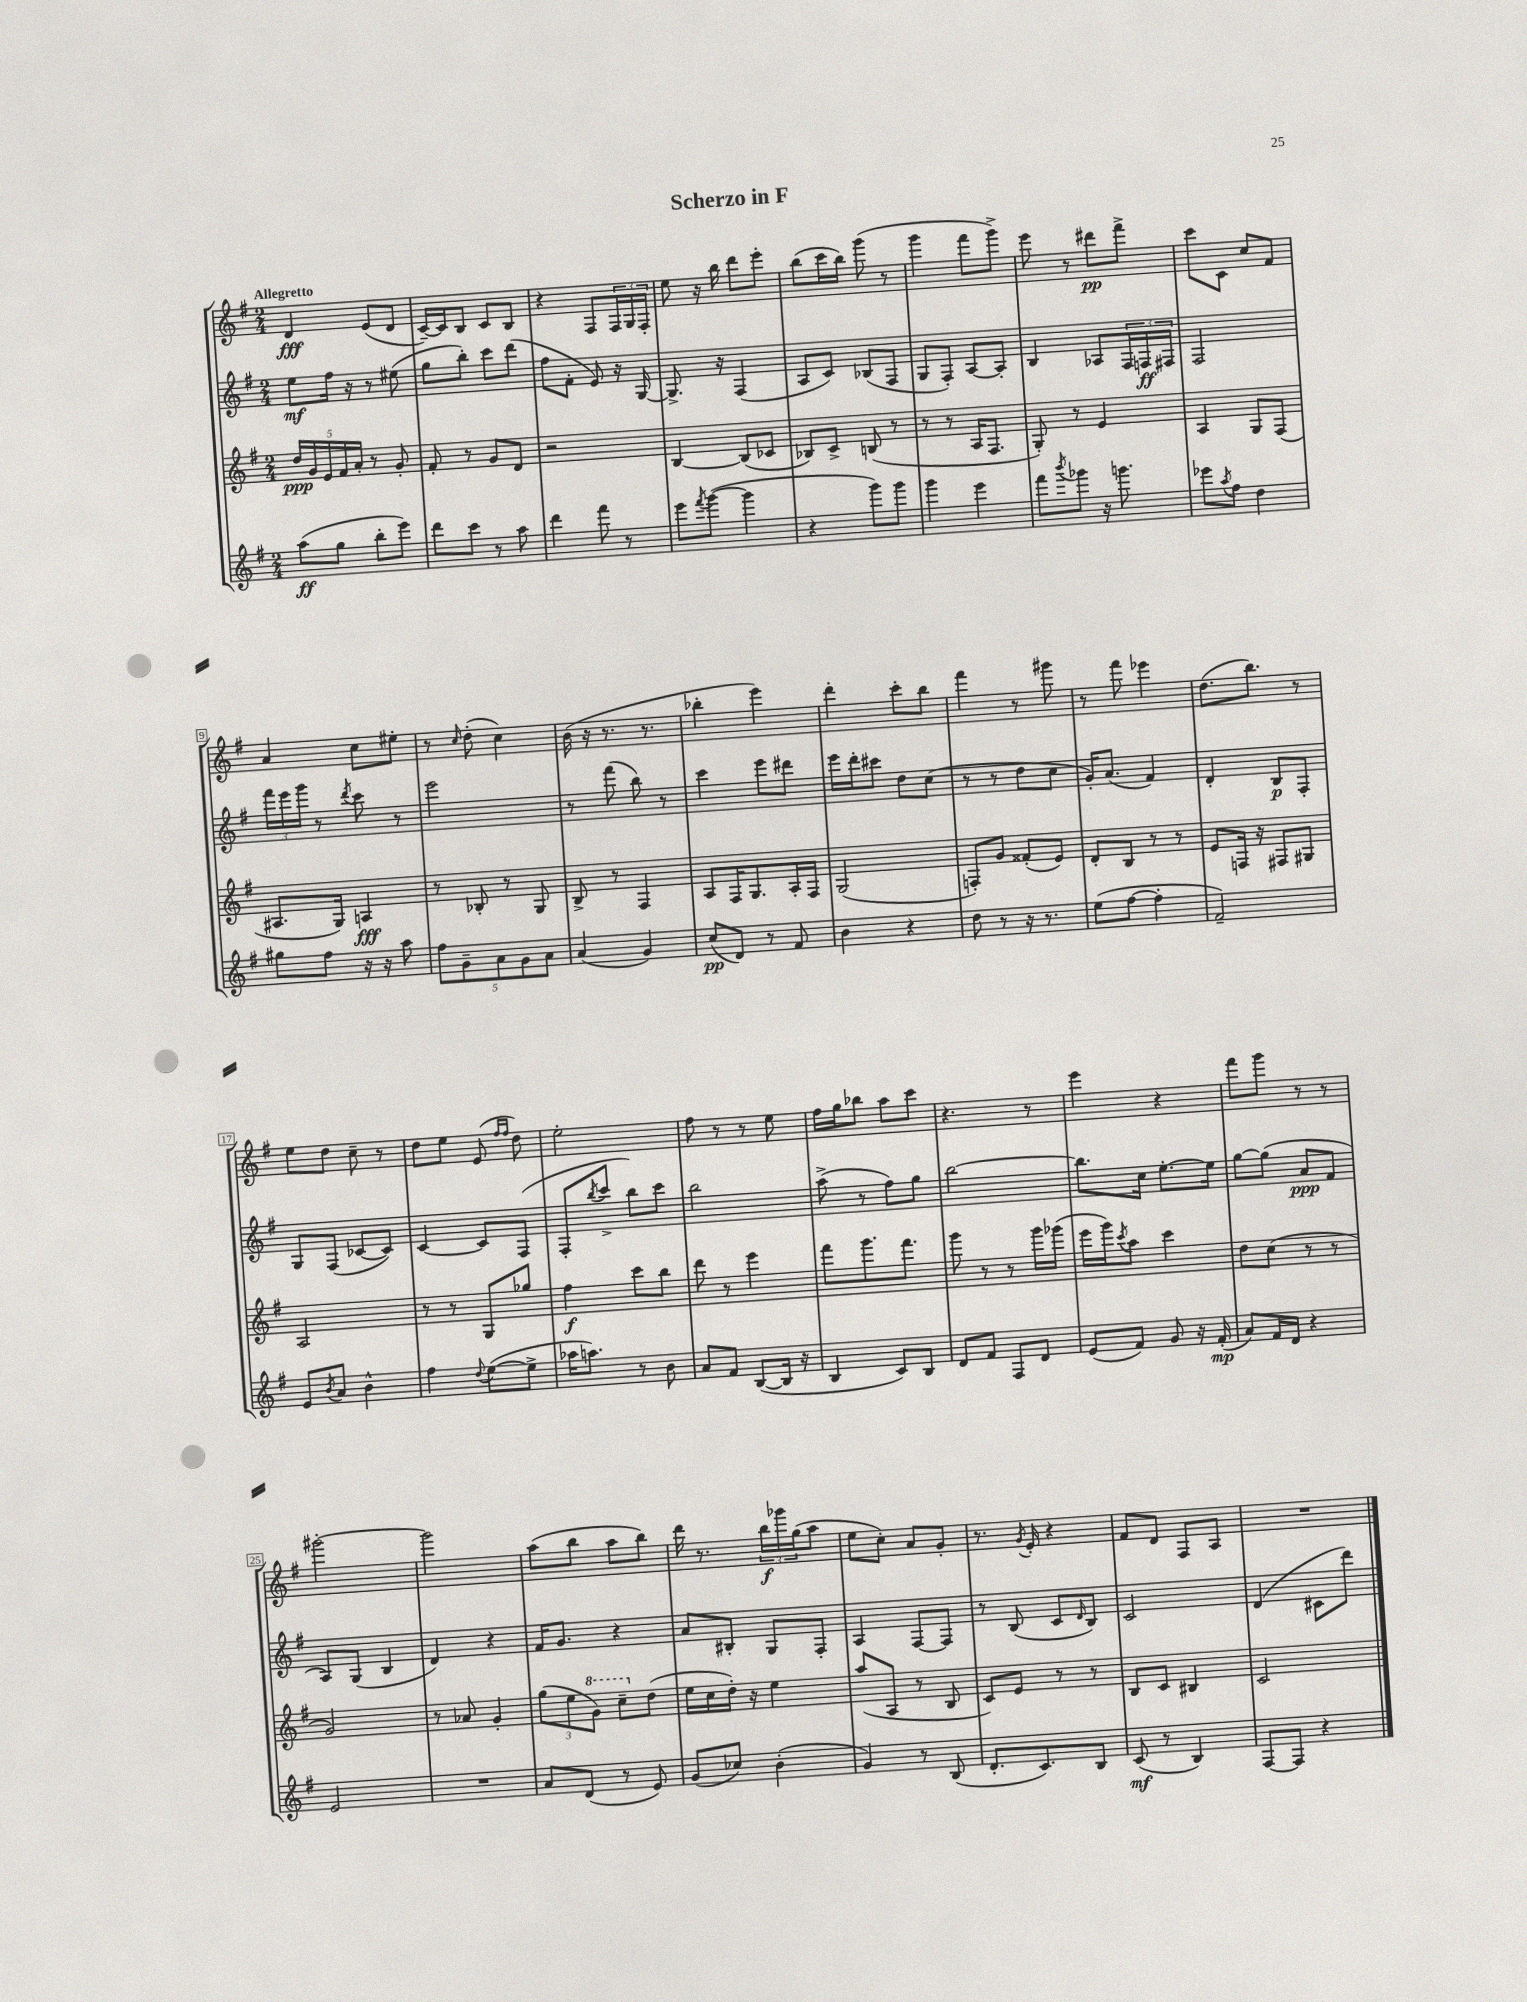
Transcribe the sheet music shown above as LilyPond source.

\header { title = "Scherzo in F" }
<<
\new StaffGroup <<
\new Staff = "s0" {
    \clef treble \key g \major \numericTimeSignature \time 2/4 \tempo "Allegretto"
    d'4\fff e'8( d'8 |
    c'16~--) c'16 b8 c'8 b8 |
    r4 fis8 \tuplet 3/2 { fis16 g16 fis16-. } |
    e''8 r16 b''16 d'''8 e'''8-. |
    b''8( c'''16 b''16) g'''8( r8 |
    g'''4 fis'''8 g'''8->) |
    e'''8 r8 dis'''8\pp fis'''8-> |
    c'''8 c'8 c''8 fis'8 |
    a'4 c''8 eis''8-. |
    r8 \grace { c''16 } d''8-.( c''4) |
    b'16( r16 r8. r8. |
    bes''4-. e'''4) |
    d'''4-. c'''8-. b''8 |
    fis'''4 r8 gis'''8 |
    r8 fis'''8 ees'''4 |
    d''8.( b''8.) r8 |
    e''8 d''8 c''8-- r8 |
    d''8 e''8 e'8( \grace { fis''16 fis''16 } d''8) |
    e''2-. |
    fis''8 r8 r8 e''8 |
    fis''16 g''16 bes''8 a''8 c'''8 |
    r4. r8 |
    e'''4 r4 |
    fis'''8 g'''8 r8 r8 |
    gis'''2~-. |
    gis'''2 |
    a''8( b''8 a''8 b''8) |
    d'''16 r8. \tuplet 3/2 { b''16\f ges'''16 g''16( } a''8 |
    e''8 c''8-.) a'8 g'8-. |
    r8. \acciaccatura { g'8 } e'16-. r4 |
    fis'8 d'8 fis8 a8 |
    R2 \bar "|." |
}
\new Staff = "s1" {
    \clef treble \key g \major \numericTimeSignature \time 2/4
    e''8\mf fis''16 r16 r8 eis''8( |
    g''8 b''8-.) c'''8 d'''8( |
    fis''8 fis'8-. e'8) r16 g16~ |
    g8.-> r16 fis4( |
    a8 c'8) bes8( fis8 |
    g8 fis8-.) a8~ a8-. |
    b4 aes8 \tuplet 3/2 { fis16 f16\ff fis16 } |
    fis2 |
    \tuplet 3/2 { fis'''16 e'''16 g'''16 } r8 \acciaccatura { d'''8 } c'''8 r8 |
    e'''2 |
    r8 fis'''8( b''8) r8 |
    c'''4 e'''8 dis'''8 |
    e'''16 d'''16-. cis'''8 d''8 c''8( |
    r8 r8 d''8 c''8 |
    g'16-.) a'8.( fis'4) |
    d'4-. b8\p fis8-. |
    g8 fis8( ces'8~ ces'8) |
    c'4~ c'8 fis8( |
    fis8-. \acciaccatura { b''8 } c'''8-> b''8) c'''8 |
    b''2 |
    a''8->( r8 fis''8) g''8 |
    b''2~ |
    b''8. c''16 e''8.~-. e''16 |
    g''8~ g''8( a'8\ppp fis'8 |
    a8) g8( b4 |
    d'4) r4 |
    fis'16 g'8. r4 |
    a'8 bis8-. g8 fis8-. |
    a4 fis8~ fis8 |
    r8 b8( c'8 \grace { d'16 } b8) |
    c'2 |
    d'4( cis'8 d'''8) \bar "|." |
}
\new Staff = "s2" {
    \clef treble \key g \major \numericTimeSignature \time 2/4
    \tuplet 5/4 { d''16\ppp g'16 e'16 fis'16 a'16-. } r8 g'8-. |
    fis'8-. r8 g'8 d'8 |
    r2 |
    b4~ b8( ces'8 |
    bes8) c'8-> b8( r8 |
    r8 r8 a16 fis8. |
    g8-.) r8 e'4 |
    a4 g8 fis8( |
    ais8. g16) a4\fff |
    r8 bes8-. r8 g8 |
    b8-> r8 fis4 |
    a8 fis16 g8. a16-. fis16 |
    g2( |
    f8-.) g'8 fisis'8-.( e'8) |
    d'8-. b8 r8 r8 |
    e'8 f16 r16 fis8 gis8 |
    a2 |
    r8 r8 g8 ges''8 |
    fis''4\f c'''8 b''8 |
    d'''8 r8 e'''4 |
    fis'''8 g'''8. fis'''8. |
    g'''8 r8 r8 g'''16 ges'''16( |
    e'''16 g'''16) \acciaccatura { c'''8 } a''8 c'''4 |
    d''8 c''8( r8 r8 |
    g'2) |
    r8 aes'8 g'4-. |
    \tuplet 3/2 { g''8( e''8 \ottava #1 g''8) } c'''8-- \ottava #0 d''8( |
    e''16 c''16 d''16-.) r16 e''4 |
    a''8( a8 r8 b8 |
    c'8) e'8 r8 r8 |
    b8 c'8 bis4 |
    c'2 \bar "|." |
}
\new Staff = "s3" {
    \clef treble \key g \major \numericTimeSignature \time 2/4
    a''8\ff( g''8 b''8-. e'''8) |
    d'''8 c'''8 r8 a''8 |
    d'''4 fis'''8 r8 |
    e'''8 \acciaccatura { fis'''8 } g'''8~( g'''4 |
    r4 g'''8) g'''8 |
    g'''4 e'''4 |
    fis'''8 \acciaccatura { b'''8 } ges'''8 r16 g'''8. |
    ees'''8 \acciaccatura { a''8 } fis''8 d''4 |
    gis''8 fis''8 r16 r16 a''8 |
    \tuplet 5/4 { fis''8 g'8-- a'8 g'8 a'8 } |
    a'4( g'4) |
    c''8\pp( d'8) r8 fis'8 |
    b'4 r4 |
    d''8 r8 r16 r8. |
    e''8( fis''8~ fis''4-. |
    fis'2--) |
    e'8 \acciaccatura { b'8 } a'8 b'4-^ |
    fis''4 \appoggiatura { d''8 } e''8~( e''8-> |
    aes''16 a''8.) r8 b'8 |
    a'8 fis'8 b8~( b16 r16 |
    b4 c'8) b8 |
    d'8 fis'8 fis8 d'8 |
    e'8( fis'8) g'8 r16 fis'16-.\mp( |
    a'8) fis'16 d'16 r4 |
    e'2 |
    R2 |
    a'8 d'8( r8 e'8) |
    g'8( ces''8) b'4-.( |
    g'4) r8 b8( |
    d'8.-. c'8.) b8 |
    c'8\mf( r8 b4) |
    fis8~ fis8 r4 \bar "|." |
}
>>
>>
\layout { \context { \Score \override BarNumber.stencil = #(make-stencil-boxer 0.1 0.3 ly:text-interface::print) } }
